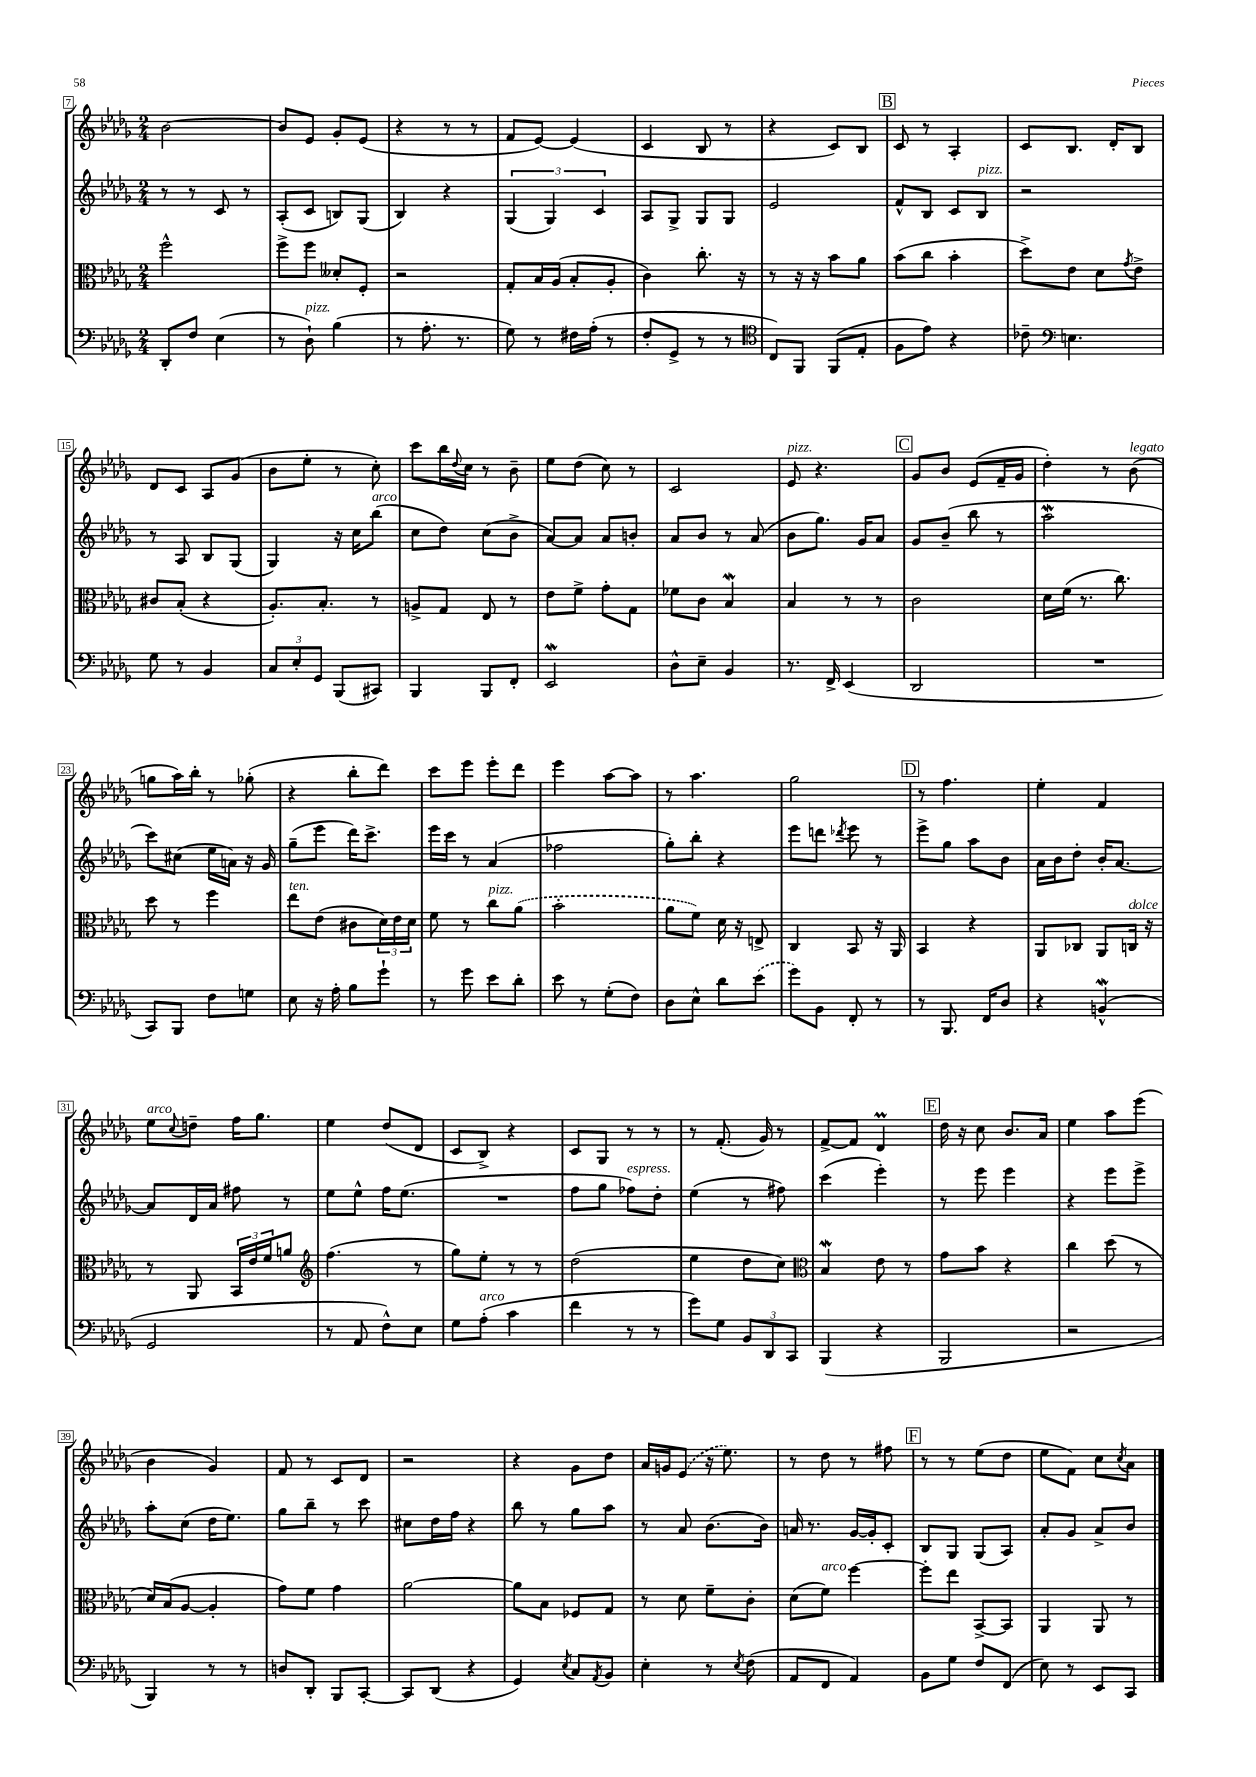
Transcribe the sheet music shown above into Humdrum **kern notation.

**kern	**kern	**kern	**kern
*staff4	*staff3	*staff2	*staff1
*clefF4	*clefC3	*clefG2	*clefG2
*k[b-e-a-d-g-]	*k[b-e-a-d-g-]	*k[b-e-a-d-g-]	*k[b-e-a-d-g-]
*M2/4	*M2/4	*M2/4	*M2/4
8DD-'	2ff^^	8r	[2b-
8F	.	8r	.
(4E-	.	8c	.
.	.	8r	.
=	=	=	=
8r	8ff^	(8A-'	8b-]
8D-`)	8ff	8c	8e-
(4B-	8d--'	8B)	8g-'
.	8F'	(8G-	(8e-
=	=	=	=
8r	2r	4B-)	4r
8.A-'	.	.	.
.	.	4r	8r
8.r	.	.	.
.	.	.	8r
=	=	=	=
8G-)	8G-'	(6G-	8f
8r	16B-	.	[8e-)
.	.	6G-)	.
.	(16A-	.	.
16F#	8B-'	.	(4e-]
(16A-'	.	.	.
.	.	6c	.
8r	8A-'	.	.
=	=	=	=
8F'	4c)	8A-	4c
8GG-^	.	8G-^	.
8r	8.cc'	8G-	8B-
8r	.	8G-	8r
.	16r	.	.
=	=	=	=
*clefC4	*	*	*
8C)	8r	2e-	4r
8FF	16r	.	.
.	16r	.	.
(8FF	8b-	.	8c)
8E-'	8a-	.	8B-
=	=	=	=
8F	(8b-	8f^^	8c
8e-)	8cc	8B-	8r
4r	4b-'	8c	4A-'
.	.	8B-	.
=	=	=	=
8c-~	8dd-^)	2r	8c
*clefF4	*	*	*
4.E	8e-	.	8.B-
.	8d-	.	.
.	.	.	16d-'
.	8qg-	.	.
.	8e-^	.	8B-
=	=	=	=
8G-	8c#	8r	8d-
8r	(8B-'	8A-	8c
4BB-	4r	8B-	8A-
.	.	(8G-	(8g-
=	=	=	=
12C	8.A-')	4G-)	8b-
12E-'	.	.	.
.	.	.	8ee-'
12GG-	.	.	.
.	8.B-'	.	.
(8BBB-	.	16r	8r
.	.	16cc	.
8CC#)	8r	(8bb-	8cc')
=	=	=	=
4BBB-	8A^	8cc	8ccc
.	8G-	8dd-)	16bb-
.	.	.	8qqdd-
.	.	.	16cc
8BBB-	8E-	(8cc	8r
8FF'	8r	8b-^	8b-~
=	=	=	=
2EE-	8e-	[8a-)	8ee-
.	8f^	8a-]	(8dd-
.	8g-'	8a-	8cc)
.	8G-	8b'	8r
=	=	=	=
8D-^^	8f-	8a-	2c
8E-~	8c	8b-	.
4BB-	4B-	8r	.
.	.	(8a-	.
=	=	=	=
8.r	4B-	8b-	8e-
.	.	8.gg-)	4.r
16FF^	.	.	.
(4EE-	8r	.	.
.	.	16g-	.
.	8r	8a-	.
=	=	=	=
2DD-	2c	8g-	8g-
.	.	(8b-~	8b-
.	.	8bb-	(8e-
.	.	8r	16f~
.	.	.	16g-
=	=	=	=
2r	16d-	2aa-	4dd-')
.	(16f	.	.
.	8.r	.	.
.	.	.	8r
.	8.cc)	.	.
.	.	.	(8b-
=	=	=	=
8CC)	8dd-	8ccc)	8gg
8BBB-	8r	(8cc#	16aa-)
.	.	.	16bb-'
8F	4ff	16ee-	8r
.	.	16a)	.
8G	.	16r	(8gg-'
.	.	16g-	.
=	=	=	=
8E-	8ee-	(8gg-~	4r
16r	(8e-	8eee-	.
16A-'	.	.	.
8B-	8c#	16ddd-)	8bb-'
.	.	8.ccc^	.
8g-`	24d-)	.	8ddd-)
.	24e-	.	.
.	24d-	.	.
=	=	=	=
8r	8f	16eee-	8ccc
.	.	16ccc	.
8g-	8r	8r	8eee-
8e-	8cc	(4a-	8eee-'
8d-'	(8a-	.	8ddd-
=	=	=	=
8e-	2b-'	2ff-	4eee-
8r	.	.	.
(8G-'	.	.	[8aa-
8F)	.	.	8aa-]
=	=	=	=
8D-	8a-	8gg-')	8r
8E-^^	8f)	8bb-'	4.aa-
8d-	16d-	4r	.
.	16r	.	.
(8e-	8E^	.	.
=	=	=	=
8g-)	4C	8eee-	2gg-
8BB-	.	8ddd	.
.	.	8qddd-	.
8FF'	8BB-	8eee-	.
8r	16r	8r	.
.	16AA-	.	.
=	=	=	=
8r	4BB-	8eee-^	8r
8.BBB-	.	8gg-	4.ff
.	4r	8aa-	.
16FF	.	.	.
8D-	.	8b-	.
=	=	=	=
4r	8AA-	16a-	4ee-'
.	.	16b-	.
.	8C-	8dd-'	.
(4BB^^	8AA-	16b-'	4f
.	.	[8.a-	.
.	16C	.	.
.	16r	.	.
=	=	=	=
2GG-	8r	8a-]	8ee-
.	.	.	8qqcc
.	8AA-	16d-	8dd~
.	.	16a-	.
.	24BB-	8ff#	16ff
.	24e-	.	.
.	.	.	8.gg-
.	24f	.	.
.	8a	8r	.
=	=	=	=
*	*clefG2	*	*
8r	(4.ff	8ee-	4ee-
8AA-	.	8ee-^^	.
8F^^)	.	16ff	(8dd-
.	.	(8.ee-	.
8E-	8r	.	8d-
=	=	=	=
8G-	8gg-)	2r	8c
(8A-'	8ee-'	.	8B-^)
4c	8r	.	4r
.	8r	.	.
=	=	=	=
4f	(2dd-	8ff	8c
.	.	8gg-	8G-
8r	.	8ff-)	8r
8r	.	8dd-'	8r
=	=	=	=
8g-)	4ee-	(4ee-	8r
8G-	.	.	(8.f'
12BB-	8dd-	8r	.
.	.	.	16g-)
12DD-	.	.	.
.	8cc)	8ff#)	8r
12CC	.	.	.
=	=	=	=
*	*clefC3	*	*
(4BBB-	4B-	(4ccc	[8f^
.	.	.	8f]
4r	8e-	4eee-')	4d-
.	8r	.	.
=	=	=	=
2BBB-	8g-	8r	16dd-
.	.	.	16r
.	8b-	8eee-	8cc
.	4r	4eee-	8.b-
.	.	.	16a-
=	=	=	=
2r	4cc	4r	4ee-
.	(8dd-	8eee-	8aa-
.	8r	8eee-^	(8eee-
=	=	=	=
4BBB-)	16d-)	8aa-'	4b-
.	(16B-	.	.
.	[8A-	(8cc	.
8r	4A-']	16dd-	4g-)
.	.	8.ee-)	.
8r	.	.	.
=	=	=	=
8D	8g-)	8gg-	8f
8DD-'	8f	8bb-~	8r
8BBB-	4g-	8r	8c
[8CC'	.	8ccc	8d-
=	=	=	=
8CC]	[2a-	8cc#	2r
(8DD-	.	16dd-	.
.	.	16ff	.
4r	.	4r	.
=	=	=	=
4GG-)	8a-]	8bb-	4r
.	8B-	8r	.
8qE-	.	.	.
8C	8F-	8gg-	8g-
8qAA-	.	.	.
8BB-	8G-	8aa-	8dd-
=	=	=	=
4E-'	8r	8r	16a-
.	.	.	16g
.	8d-	8a-	(8e-
8r	8f~	(8.b-	16r
.	.	.	8.ee-)
8qE-	.	.	.
(8F	8c'	.	.
.	.	16b-)	.
=	=	=	=
8AA-	(8d-	16a	8r
.	.	8.r	.
8FF	8f)	.	8dd-
4AA-)	[4ff	[16g-	8r
.	.	16g-']	.
.	.	8c'	8ff#
=	=	=	=
8BB-	8ff']	8B-	8r
8G-	8ee-	8G-	8r
8F	[8BB-^	(8G-	(8ee-
(8FF	8BB-]	8A-)	8dd-
=	=	=	=
8E-)	4AA-	8a-'	8ee-
8r	.	8g-	8f)
8EE-	8AA-	8a-^	8cc
.	.	.	8qcc
8CC	8r	8b-	8a-
==	==	==	==
*-	*-	*-	*-
